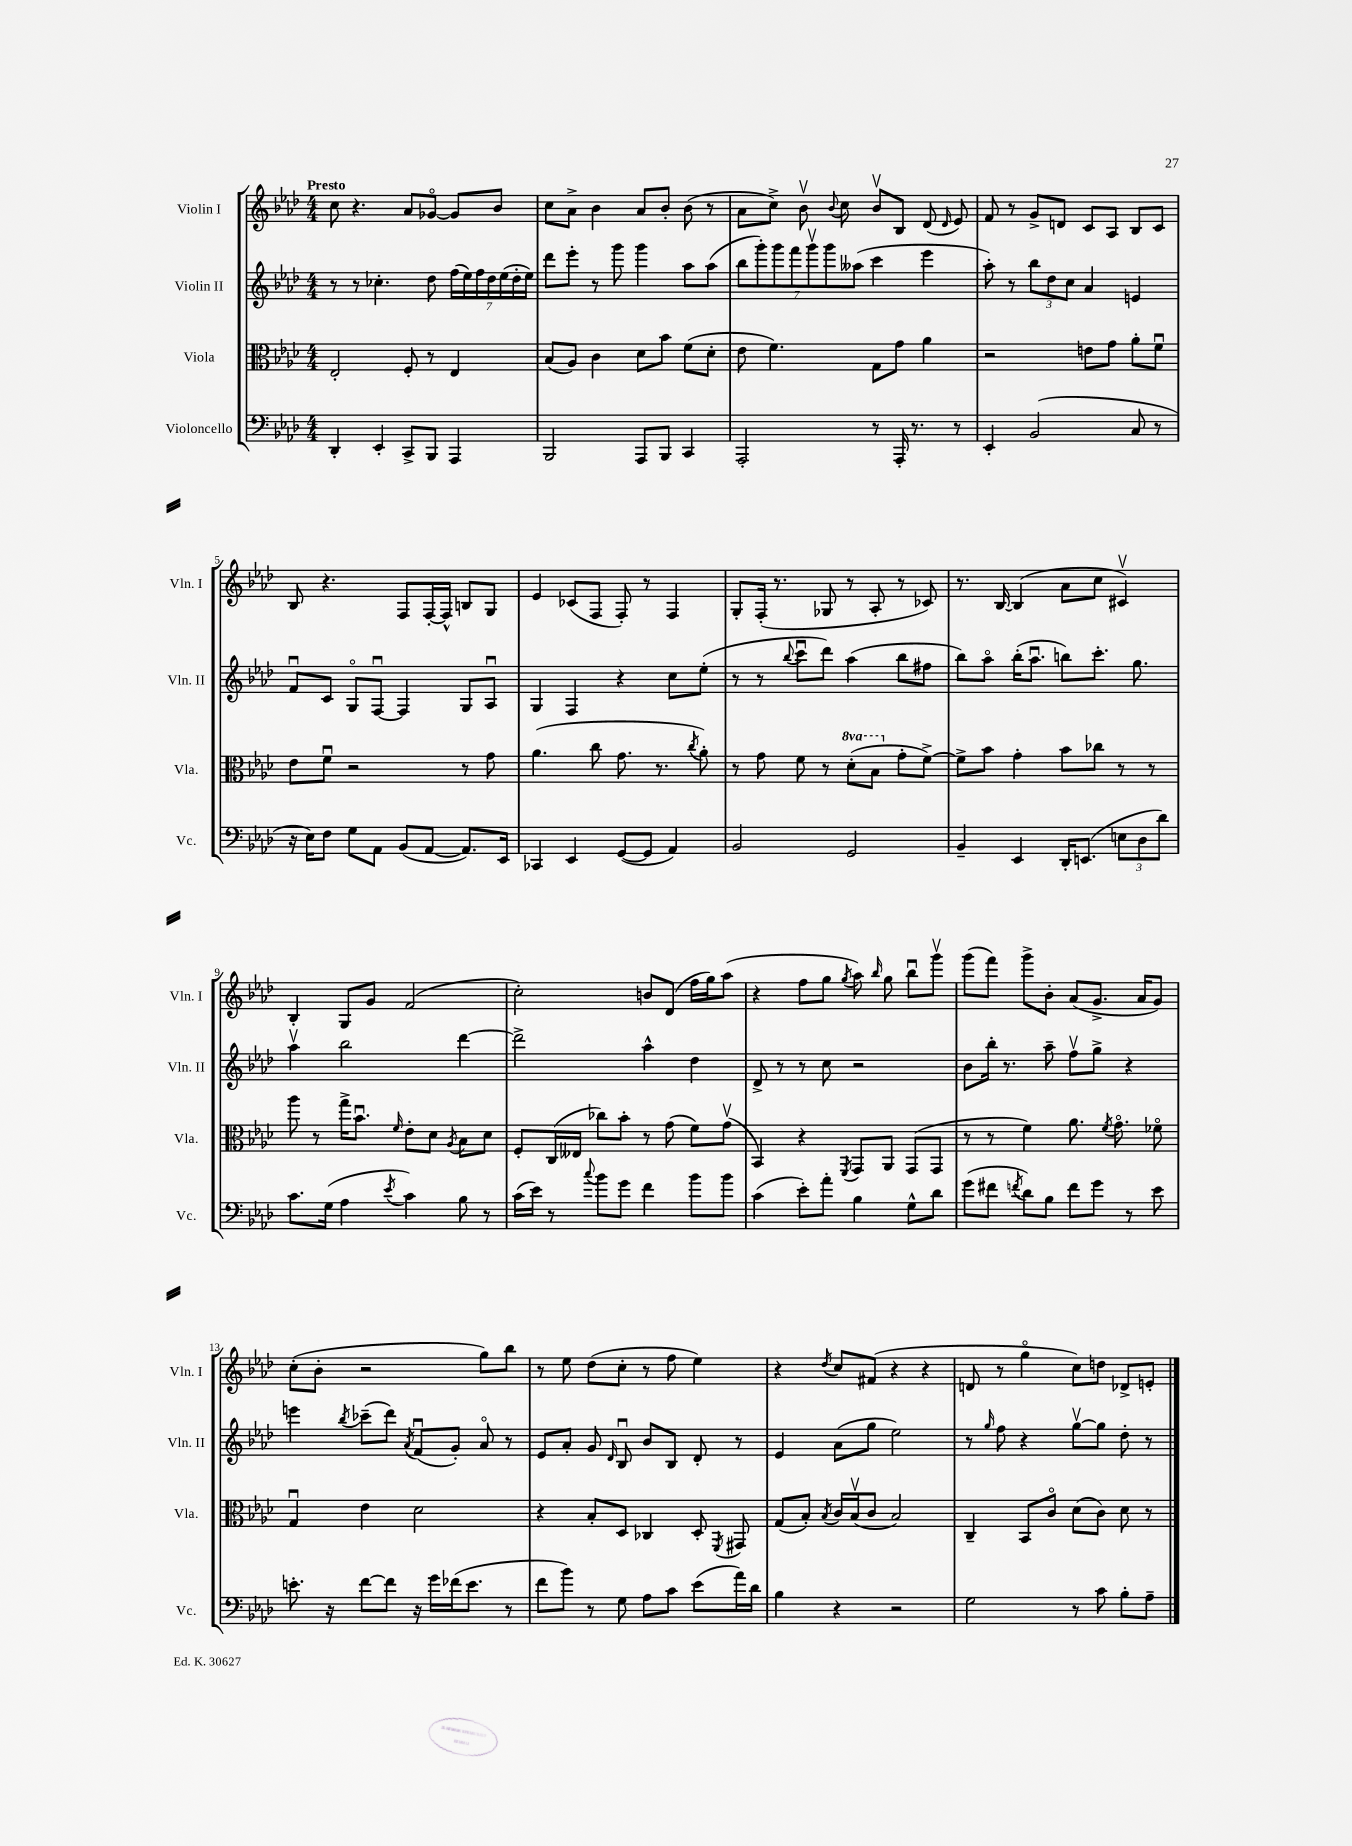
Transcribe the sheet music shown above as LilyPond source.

<<
\new StaffGroup <<
\new Staff = "s0" \with { instrumentName = "Violin I" shortInstrumentName = "Vln. I" } {
    \clef treble \key aes \major \numericTimeSignature \time 4/4 \tempo "Presto"
    \autoBeamOff c''8 r4. aes'8[ ges'8]~\flageolet ges'8[ bes'8] |
    c''8[ aes'8]-> bes'4 aes'8[ bes'8]-. bes'8( r8 |
    aes'8[ c''8]->) bes'8\upbow \appoggiatura { bes'8 } c''8 bes'8[\upbow bes8] des'8( \grace { des'16 } ees'8) |
    f'8 r8 g'8[-> d'8] c'8[ aes8] bes8[ c'8] |
    bes8 r4. f8[ f16~-. f16]-^ b8[ g8] |
    ees'4 ces'8[( f8] f8-.) r8 f4 |
    g8[-. f16]-.( r8. ges8 r8 aes8-. r8 ces'8) |
    r8. bes16~ bes4( aes'8[ c''8] cis'4\upbow) |
    bes4-. g8[ g'8] f'2( |
    c''2-.) b'8[ des'8]( f''16[ g''16) aes''8]( |
    r4 f''8[ g''8] \acciaccatura { g''8 } aes''8) \grace { bes''16 } g''8 bes''8[\downbow g'''8]\upbow |
    g'''8[( f'''8]) g'''8[-> bes'8]-. aes'8[( g'8.]-> aes'16[ g'8]) |
    c''8[-.( bes'8]-. r2 g''8[) bes''8] |
    r8 ees''8 des''8[( c''8]-. r8 f''8 ees''4) |
    r4 \acciaccatura { des''8 } c''8[ fis'8]( r4 r4 |
    d'8 r8 g''4\flageolet c''8[) d''8] des'8[-> e'8]-. \bar "|." |
}
\new Staff = "s1" \with { instrumentName = "Violin II" shortInstrumentName = "Vln. II" } {
    \clef treble \key aes \major \numericTimeSignature \time 4/4
    \autoBeamOff r8 r8 ces''4.-. des''8 \tuplet 7/4 { f''16[( ees''16) f''16 des''16 ees''16( des''16-. ees''16]) } |
    des'''8[ ees'''8]-. r8 g'''8 g'''4 aes''8[ aes''8]( |
    \tuplet 7/4 { bes''8[ g'''8-.) g'''8 f'''8 g'''8\upbow g'''8 aeses''8]( } c'''4 ees'''4 |
    aes''8-.) r8 \tuplet 3/2 { bes''8[ des''8 c''8] } aes'4 e'4 |
    f'8[\downbow c'8] g8[\flageolet f8]~\downbow f4 g8[ aes8]\downbow |
    g4 f4 r4 c''8[ ees''8]-.( |
    r8 r8 \appoggiatura { bes''8 } c'''8[\downbow des'''8]) aes''4( bes''8[ fis''8] |
    bes''8[) aes''8]\flageolet bes''16[-.( aes''8.]\downbow b''8[) c'''8.]-. g''8. |
    aes''4\upbow bes''2 des'''4~ |
    des'''2-> aes''4-^ des''4 |
    des'8-> r8 r8 c''8 r2 |
    bes'8[ bes''16]-. r8. aes''8-- f''8[\upbow g''8]-> r4 |
    e'''4 \acciaccatura { bes''8 } ces'''8[--( des'''8]) \acciaccatura { aes'8 } f'8[\downbow( g'8]-.) aes'8\flageolet r8 |
    ees'8[ aes'8]-. g'8 \grace { des'16 } bes8\downbow bes'8[ bes8] des'8-. r8 |
    ees'4 aes'8[( g''8] ees''2) |
    r8 \grace { g''16 } f''8 r4 g''8[~\upbow g''8] des''8-. r8 \bar "|." |
}
\new Staff = "s2" \with { instrumentName = "Viola" shortInstrumentName = "Vla." } {
    \clef alto \key aes \major \numericTimeSignature \time 4/4 \set Staff.ottavationMarkups = #ottavation-simple-ordinals
    \autoBeamOff ees2-. f8-. r8 ees4 |
    bes8[( aes8]) c'4 des'8[ bes'8] f'8[( des'8]-. |
    ees'8 f'4.) g8[ g'8] aes'4 |
    r2 e'8[ g'8] aes'8[-. f'8]\downbow |
    ees'8[ f'8]\downbow r2 r8 g'8 |
    aes'4.( c''8 g'8. r8. \acciaccatura { c''8 } aes'8-.) |
    r8 g'8 f'8 r8 \ottava #1 des''8[-.( bes'8] \ottava #0 g'8[-. f'8]~->) |
    f'8[-> bes'8] g'4-. bes'8[ ces''8] r8 r8 |
    aes''8 r8 g''16[-> bes'8.]\downbow \grace { f'16 } ees'8[-. des'8] \acciaccatura { aes8 } bes8[ des'8] |
    f8[-. c16( eeses16] ces''8[) bes'8]-. r8 g'8( f'8[) g'8]\upbow( |
    bes,4) r4 \acciaccatura { f,8 } g,8[ aes,8] g,8[( g,8] |
    r8 r8 f'4) aes'8. \acciaccatura { f'8 } g'8.\flageolet fes'8\flageolet |
    g4\downbow ees'4 des'2 |
    r4 bes8[-. des8] ces4 des8-. \acciaccatura { f,8 } gis,8 |
    g8[( bes8]-.) \acciaccatura { bes8 } c'16[ bes16\upbow( c'8] bes2) |
    c4-- bes,8[ c'8]\flageolet des'8[( c'8]) des'8 r8 \bar "|." |
}
\new Staff = "s3" \with { instrumentName = "Violoncello" shortInstrumentName = "Vc." } {
    \clef bass \key aes \major \numericTimeSignature \time 4/4
    \autoBeamOff des,4-. ees,4-. c,8[-> bes,,8] aes,,4 |
    bes,,2 aes,,8[ bes,,8] c,4 |
    aes,,2-. r8 aes,,16-. r8. r8 |
    ees,4-. bes,2( c8 r8 |
    r16 ees16[) f8] g8[ aes,8] bes,8[( aes,8]~ aes,8.[) ees,16] |
    ces,4 ees,4 g,8[~( g,8] aes,4) |
    bes,2 g,2 |
    bes,4-- ees,4 des,16[-. e,8.]( \tuplet 3/2 { e8[ des8 des'8]) } |
    c'8.[ g16]( aes4 \acciaccatura { ees'8 } c'4) bes8 r8 |
    c'16[( ees'16]) r8 \appoggiatura { c''8 } bes'8[ g'8] f'4 bes'8[ bes'8] |
    c'4( ees'8[-.) aes'8]-. bes4 g8[-^ des'8] |
    g'8[( fis'8] \acciaccatura { f'8 } des'8[) bes8] f'8[ g'8] r8 ees'8 |
    e'8.-. r16 f'8[~ f'8] r16 g'16[ fes'16( e'8.] r8 |
    f'8[ bes'8]) r8 g8 aes8[ c'8] ees'8[( aes'16) des'16] |
    bes4 r4 r2 |
    g2 r8 c'8 bes8[-. aes8]-- \bar "|." |
}
>>
>>
